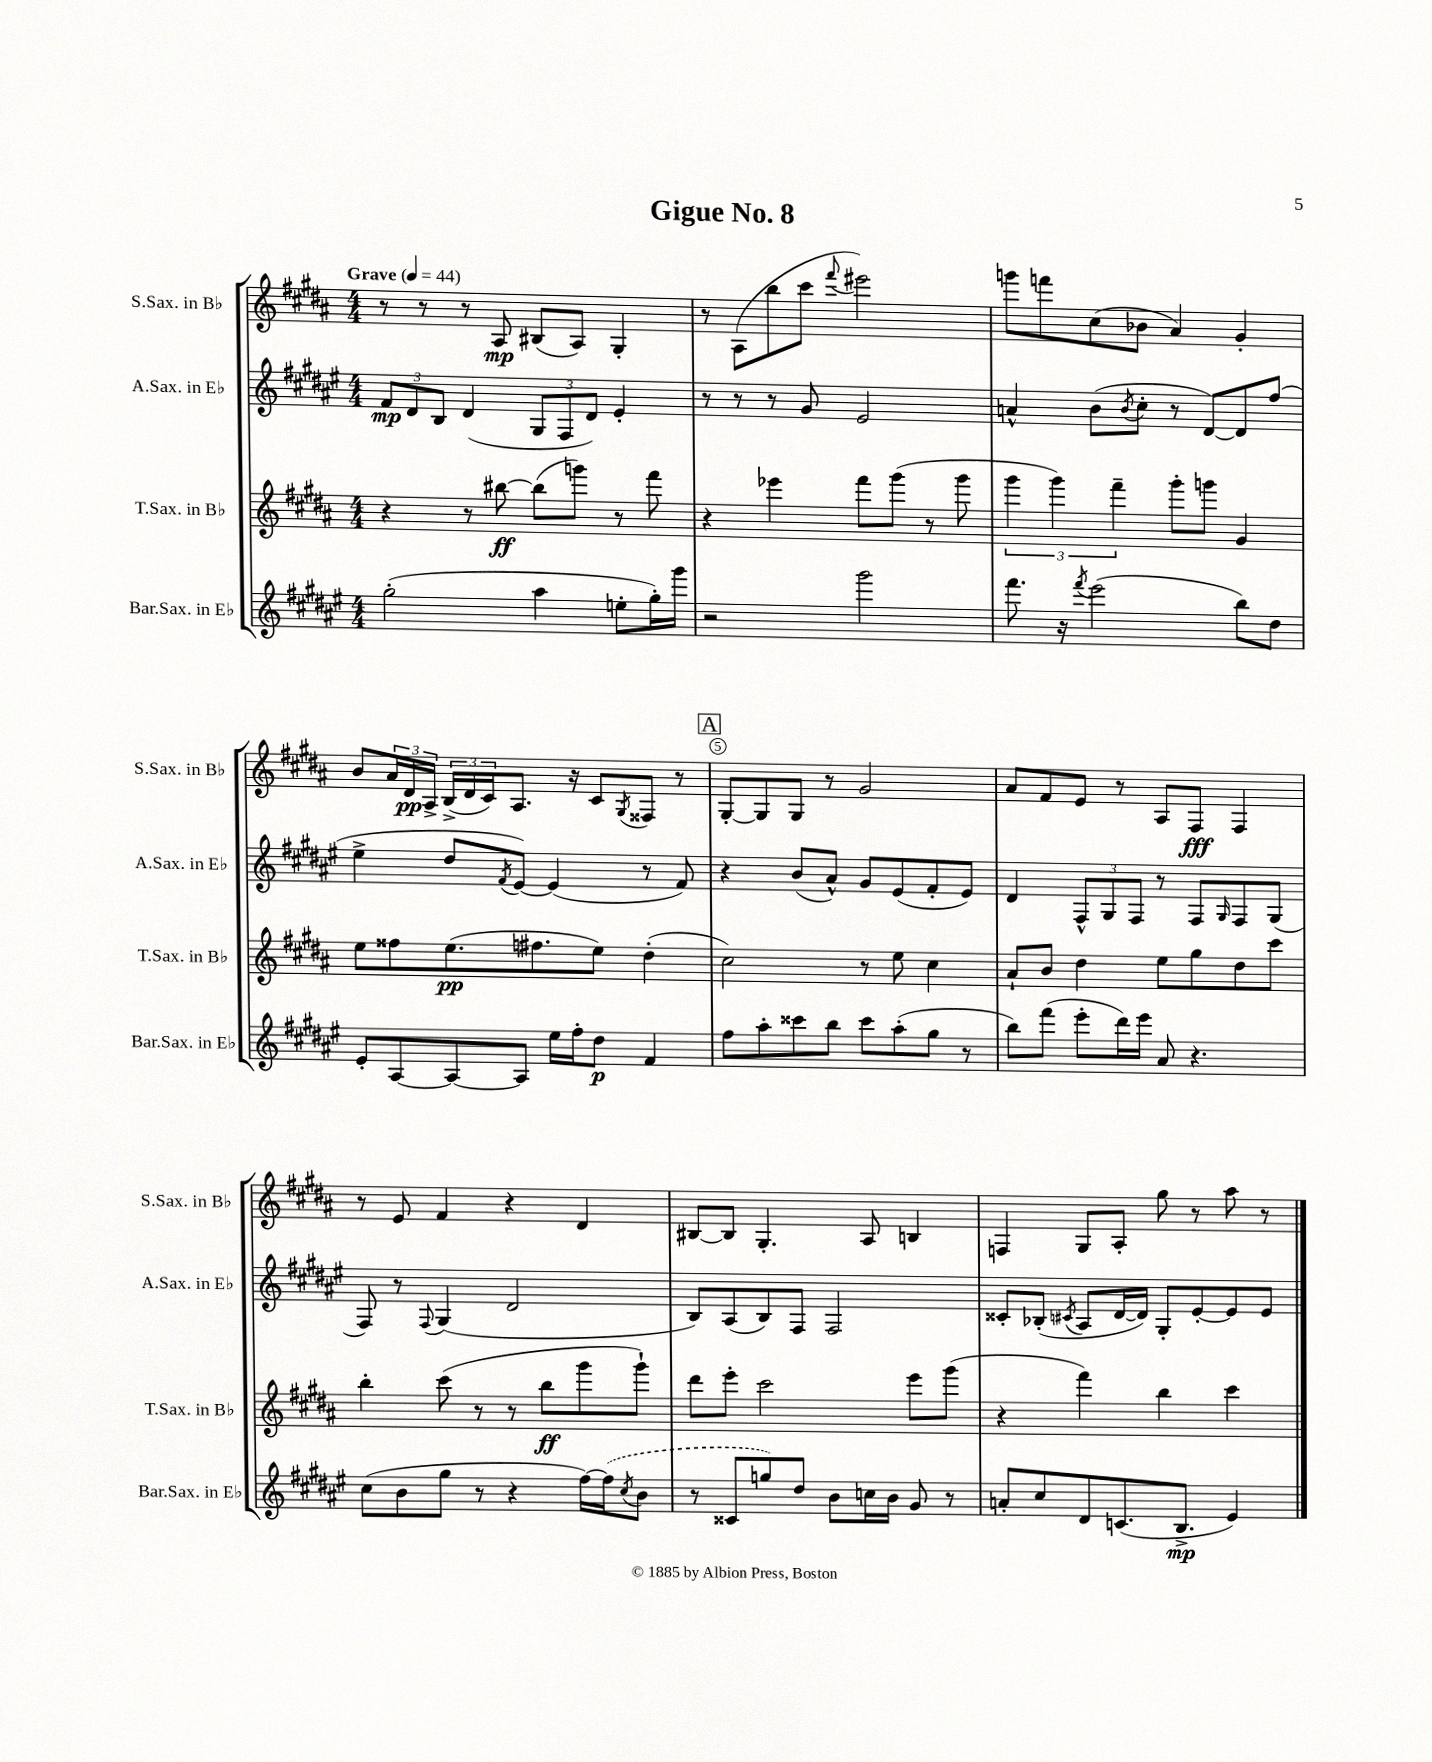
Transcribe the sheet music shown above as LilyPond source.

\header { title = "Gigue No. 8" }
<<
\new StaffGroup <<
\new Staff = "s0" \with { instrumentName = "S.Sax. in Bb" shortInstrumentName = "S.Sax. in Bb" } {
    \clef treble \key b \major \numericTimeSignature \time 4/4 \tempo "Grave" 4 = 44
    r8 r8 r8 ais8\mp bis8( ais8) gis4-. |
    r8 ais8( b''8 cis'''8 \appoggiatura { fis'''8 } eis'''2) |
    g'''8 f'''8 cis''8( bes'8 ais'4) gis'4-. |
    b'8 \tuplet 3/2 { ais'16 dis'16\pp ais16-> } \tuplet 3/2 { b16->( dis'16 cis'16) } ais8. r16 cis'8 \acciaccatura { gis8 } fisis8 r8 |
    \mark \markup { \box "A" } gis8~-. gis8 gis8 r8 gis'2 |
    ais'8 fis'8 e'8 r8 ais8 fis8\fff fis4 |
    r8 e'8 fis'4 r4 dis'4 |
    bis8~ bis8 gis4.-. ais8 b4 |
    f4 gis8 ais8-. gis''8 r8 ais''8 r8 \bar "|." |
}
\new Staff = "s1" \with { instrumentName = "A.Sax. in Eb" shortInstrumentName = "A.Sax. in Eb" } {
    \clef treble \key fis \major \numericTimeSignature \time 4/4
    \tuplet 3/2 { fis'8\mp dis'8 b8 } dis'4( \tuplet 3/2 { gis8 fis8 dis'8) } eis'4-. |
    r8 r8 r8 gis'8 eis'2 |
    a'4-^ b'8( \acciaccatura { b'8 } cis''8-. r8 dis'8~) dis'8 fis''8( |
    eis''4-> dis''8 \acciaccatura { fis'8 } eis'8~) eis'4( r8 fis'8) |
    \mark \markup { \box "A" } r4 b'8( ais'8-^) gis'8 eis'8( fis'8-. eis'8) |
    dis'4 \tuplet 3/2 { fis8-^ gis8 fis8 } r8 fis8 \grace { gis16 } fis8 gis8( |
    fis8) r8 \appoggiatura { fis8 } gis4( dis'2 |
    b8) ais8( b8) fis8 fis2 |
    cisis'8-. bes8-.( \acciaccatura { cis'8 } ais8 dis'16~ dis'16) gis8-. eis'8~-. eis'8 eis'8 \bar "|." |
}
\new Staff = "s2" \with { instrumentName = "T.Sax. in Bb" shortInstrumentName = "T.Sax. in Bb" } {
    \clef treble \key b \major \numericTimeSignature \time 4/4
    r4 r8 bis''8~\ff bis''8( g'''8) r8 fis'''8 |
    r4 ees'''4 fis'''8 gis'''8( r8 gis'''8 |
    \tuplet 3/2 { gis'''4 gis'''4) fis'''4-- } gis'''8-. g'''8 gis'4 |
    e''8 fisis''8 e''8.\pp( fis''8. e''8) dis''4-.( |
    \mark \markup { \box "A" } cis''2) r8 e''8 cis''4 |
    ais'8-! b'8 dis''4 e''8 gis''8 dis''8 cis'''8 |
    b''4-. cis'''8( r8 r8 b''8\ff gis'''8 gis'''8-!) |
    dis'''8 e'''8-. cis'''2 e'''8 gis'''8( |
    r4 fis'''4) b''4 cis'''4 \bar "|." |
}
\new Staff = "s3" \with { instrumentName = "Bar.Sax. in Eb" shortInstrumentName = "Bar.Sax. in Eb" } {
    \clef treble \key fis \major \numericTimeSignature \time 4/4
    gis''2-.( ais''4 e''8-. gis''16-.) gis'''16 |
    r2 gis'''2 |
    fis'''8. r16 \acciaccatura { fis'''8 } eis'''2( b''8) dis''8 |
    eis'8-. ais8~ ais8~ ais8 eis''16 fis''16-. dis''8\p fis'4 |
    \mark \markup { \box "A" } fis''8 ais''8-. cisis'''8 b''8 cisis'''8 ais''8-.( gis''8 r8 |
    b''8) fis'''8( eis'''8-. dis'''16) eis'''16 ais'8 r4. |
    cis''8( b'8 gis''8 r8 r4 fis''16~) \once \slurDashed fis''16( \acciaccatura { cis''8 } b'8 |
    r8 cisis'8 g''8) dis''8 b'8 c''16 b'16 gis'8 r8 |
    a'8-. cis''8 dis'8 c'8.( b8.->\mp eis'4) \bar "|." |
}
>>
>>
\layout { \context { \Score \override BarNumber.break-visibility = ##(#f #t #t) barNumberVisibility = #(every-nth-bar-number-visible 5) \override BarNumber.stencil = #(make-stencil-circler 0.1 0.3 ly:text-interface::print) } }
